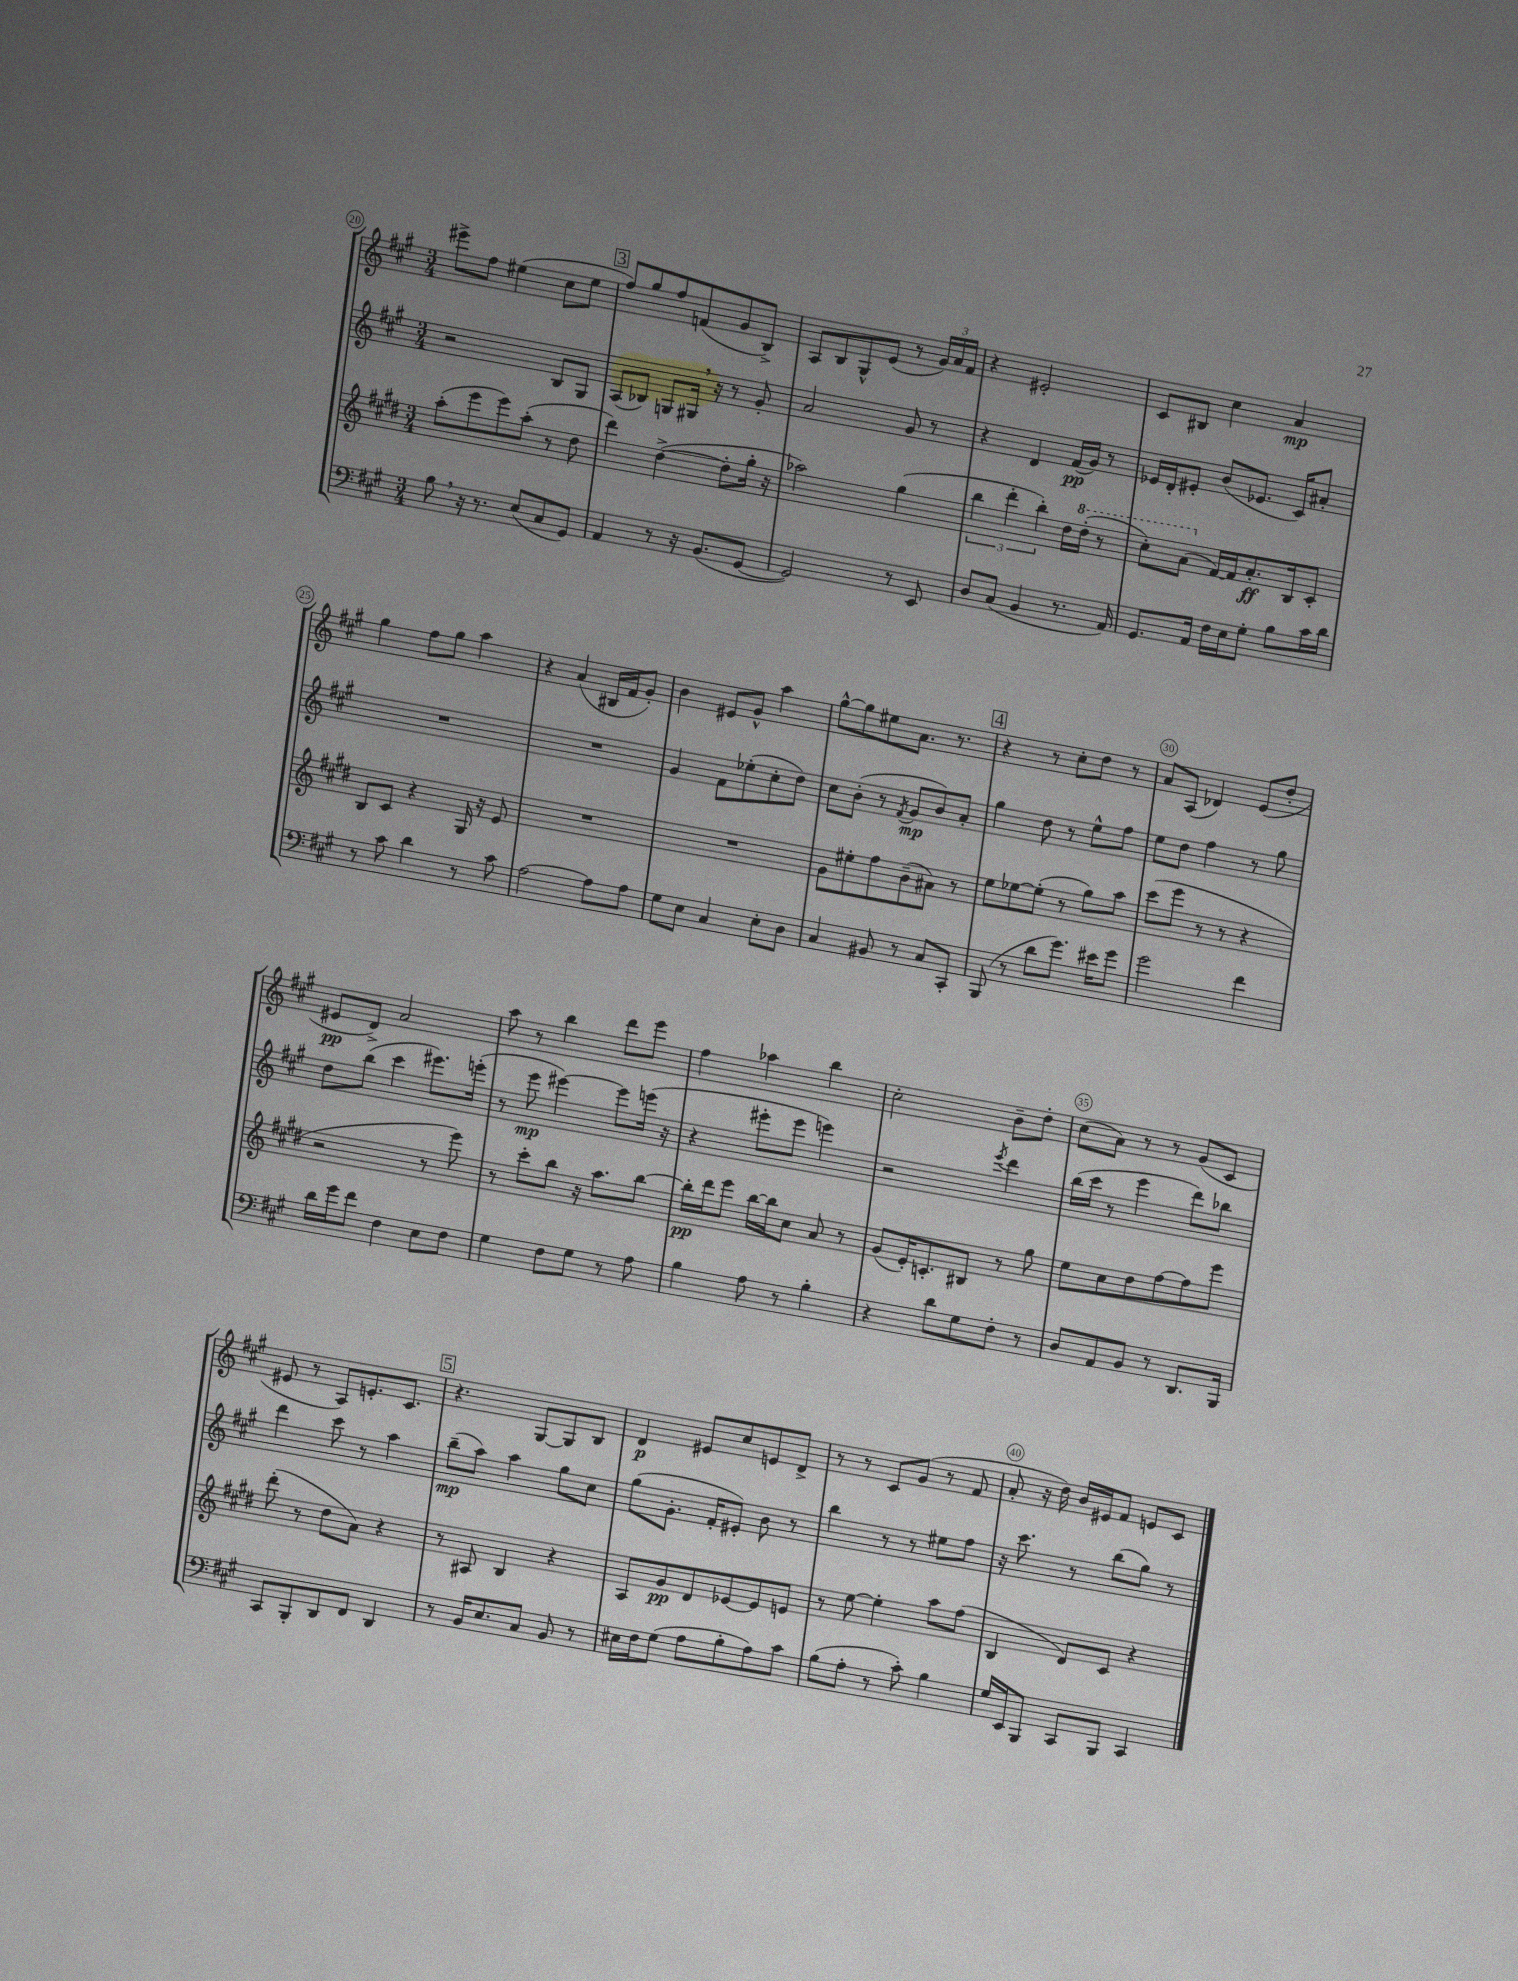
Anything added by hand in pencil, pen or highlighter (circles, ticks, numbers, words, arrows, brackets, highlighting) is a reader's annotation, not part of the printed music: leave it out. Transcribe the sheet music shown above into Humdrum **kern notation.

**kern	**kern	**dynam	**kern	**dynam	**kern	**dynam
*part4	*part3	*part3	*part2	*part2	*part1	*part1
*staff4	*staff3	*staff3	*staff2	*staff2	*staff1	*staff1
*clefF4	*clefG2	*	*clefG2	*	*clefG2	*
*k[f#c#g#]	*k[f#c#g#d#]	*	*k[f#c#g#]	*	*k[f#c#g#]	*
*M3/4	*M3/4	*	*M3/4	*	*M3/4	*
=20	=20	=20	=20	=20	=20	=20
8B,\	(8aa'\L	.	2r	.	8eee#X^\L	.
16r	8eee\	.	.	.	8ff#\J	.
8.r	.	.	.	.	.	.
.	8eee\)	.	.	.	(4ee#X\	.
(8E/L	(8aa'\J	.	.	.	.	.
8C#/	8r	.	8B/L	.	8cc#\L	.
8GG#/J)	8dd#\	.	8G#/J	.	8ee#\J	.
!!LO:REH:place=s1:t=3
=21	=21	=21	=21	=21	=21	=21
4AA/	4ddd#\)	.	(8A/L	.	8ff#/L)	.
.	.	.	8B-X/J)	.	8gg#/	.
8r	([4dd#^\	.	8Gn/L	.	8ff#/	.
16r	.	.	16G#X,/Jk	.	(8fn/	.
(8.BB/L	.	.	16r	.	.	.
.	8dd#'\L]	.	8r	.	8g#/	.
[8GG#/J	16gg#'\Jk	.	8g#'/	.	8B^/J)	.
.	16r	.	.	.	.	.
=22	=22	=22	=22	=22	=22	=22
2GG#/])	2aa-X\)	.	2a/	.	8A/L	.
.	.	.	.	.	8B/	.
.	.	.	.	.	8G#^^/	.
.	.	.	.	.	(8e/J	.
8r	(4gg#\	.	8g#/	.	8r	.
8EE/	.	.	8r	.	24g#/LL)	.
.	.	.	.	.	24a/	.
.	.	.	.	.	24f#/JJ	.
=23	=23	=23	=23	=23	=23	=23
8D/L	6bb\	.	4r	.	4r	.
(8C#/J	.	.	.	.	.	.
.	6ddd#'\	.	.	.	.	.
4BB/	.	.	4d/	.	2e#X'/	.
.	6bb'\)	.	.	.	.	.
8.r	16dd#\LL	.	(16f#/LL	pp	.	.
*	*8va	*	*	*	*	*
.	(16ddd#'\JJ	.	16g#/JJ)	.	.	.
.	8r	.	8r	.	.	.
16AA/)	.	.	.	.	.	.
=24	=24	=24	=24	=24	=24	=24
8.GG#/L	8ccc#'\L)	.	16e-X/LL	.	8c#/L	.
.	.	.	16d'/J	.	.	.
.	(8aa\J	.	8e#X'/J	.	8B#X/J	.
16AA/Jk	.	.	.	.	.	.
*	*X8va	*	*	*	*	*
16F#\LL	[16f#/LL)	.	(8b/L	.	4cc#\	.
16E\J	16f#/J]	.	.	.	.	.
8G#'\J	8.a'/	ff	8.e-X/J	.	.	.
8B\L	.	.	.	.	4a/	mp
.	16B/k	.	16c#/KL)	.	.	.
16c#\L	8c#'/J	.	8a#X'/J	.	.	.
16d\JJ	.	.	.	.	.	.
!!LO:LB:g=z
=25	=25	=25	=25	=25	=25	=25
8r	8B/L	.	2.r	.	4gg#\	.
8c#\	8c#/J	.	.	.	.	.
4d\	4r	.	.	.	8ff#\L	.
.	.	.	.	.	8gg#\J	.
8r	16G#/	.	.	.	4aa\	.
.	16r	.	.	.	.	.
8c#\	8e/	.	.	.	.	.
=26	=26	=26	=26	=26	=26	=26
[2A\	2.r	.	2.r	.	4r	.
.	.	.	.	.	(4a/	.
8A\L]	.	.	.	.	16B#X/LL	.
.	.	.	.	.	16f#/J	.
8A\J	.	.	.	.	8g#'/J)	.
=27	=27	=27	=27	=27	=27	=27
8G#\L	2.r	.	4g#/	.	4b\	.
8E\J	.	.	.	.	.	.
4C#/	.	.	8f#\L	.	8e#X/L	.
.	.	.	(8ee-X'\	.	8g#^^/J	.
8E'\L	.	.	8cc#'\	.	4aa\	.
8D\J	.	.	8dd\J)	.	.	.
=28	=28	=28	=28	=28	=28	=28
4C#/	8g#\L	.	8cc#\L	.	[8gg#^^\L	.
.	8ee#X'\	.	(8b'\J	.	8gg#\]	.
8BB#X/	8ff#\	.	8r	.	8ee#X\	.
.	.	.	8qf#/	.	.	.
8r	(8b~\	.	8g#/L	mp	8.a\J	.
8C#/L	8a#X\J)	.	8b/)	.	.	.
.	.	.	.	.	8.r	.
8CC#'/J	8r	.	8a'/J	.	.	.
!!LO:REH:place=s1:t=4
=29	=29	=29	=29	=29	=29	=29
(8BBB/	8ee\L	.	4gg#\	.	4r	.
8r	[8ee-X\	.	.	.	.	.
8d\L	(8ee-'\J]	.	8dd\	.	8r	.
8.g#\J)	8r	.	8r	.	8cc#'\L	.
.	8gg#\L)	.	8ee^^\L	.	8dd\J	.
16e#X\KL	.	.	.	.	.	.
8g#\J	8aa\J	.	8ff#\J	.	8r	.
=30	=30	=30	=30	=30	=30	=30
2g#\	(8ccc#\L	.	8ee\L	.	8a/L	.
.	8eee\J	.	8dd\J	.	(8A/J	.
.	8r	.	4ff#\	.	4d-X/)	.
.	8r	.	.	.	.	.
4f#\	4r	.	8r	.	(8e/L	.
.	.	.	8gg#\	.	8dd'/J	.
!!LO:LB:g=z
=31	=31	=31	=31	=31	=31	=31
16d\LL	2r	.	8dd\L	.	8e#X/L	pp
16g#\J	.	.	.	.	.	.
8f#\J	.	.	(8bb\J	.	8d^/J)	.
4F#\	.	.	4ccc#\	.	2a/	.
8E\L	8r	.	8.eee#X\L)	.	.	.
8F#\J	8eee\)	.	.	.	.	.
.	.	.	(16eeen'\Jk	.	.	.
=32	=32	=32	=32	=32	=32	=32
4G#\	8r	.	8r	.	8aa\	.
.	8ccc#'\L	.	8eee\	mp	8r	.
8F#\L	8bb\J	.	[4eee#X\)	.	4bb\	.
8G#\J	16r	.	.	.	.	.
.	8.aa\L	.	.	.	.	.
8r	.	.	8eee#\L]	.	8ddd\L	.
8A\	[8bb\J	.	(16eeen\Jk	.	8eee\J	.
.	.	.	16r	.	.	.
=33	=33	=33	=33	=33	=33	=33
4B\	16bb'\LL]	pp	4r	.	4ff#\	.
.	16ddd#\J	.	.	.	.	.
.	8eee\J	.	.	.	.	.
8A\	[16bb\LL	.	8eee#X'\L	.	4aa-X\	.
.	16bb\J]	.	.	.	.	.
8r	8cc#\J	.	8eee#\J	.	.	.
4B'\	8a/	.	4eeen\)	.	4bb\	.
.	8r	.	.	.	.	.
=34	=34	=34	=34	=34	=34	=34
4r	(8g#/L	.	2r	.	2cc#'\	.
.	16e'/K)	.	.	.	.	.
.	8.cn'/	.	.	.	.	.
8d\L	.	.	.	.	.	.
8G#\	8B#X/J	.	.	.	.	.
.	.	.	8qeee/	.	.	.
8F#'\J	8r	.	4ddd\	.	8b~\L	.
8r	8gg#\	.	.	.	8dd'\J	.
=35	=35	=35	=35	=35	=35	=35
8D/L	8ee\L	.	(16bb\LL	.	(8cc#\L	.
.	.	.	16ccc#\JJ	.	.	.
8AA/	8cc#\	.	8r	.	8a\J)	.
8BB/J	8dd#\	.	4eee\	.	8r	.
8r	[8ff#\	.	.	.	8r	.
8.DD/L	8ff#\]	.	8ddd\L)	.	(8g#/L	.
.	8eee\J	.	8bb-X\J	.	8c#/J	.
16BBB/Jk	.	.	.	.	.	.
!!LO:LB:g=z
=36	=36	=36	=36	=36	=36	=36
8CC#/L	(8ddd#'\	.	4ddd\	.	8e#X/	.
8BBB'/	8r	.	.	.	8r	.
8DD/	8dd#\L	.	8ccc#\	.	8A/L)	.
8FF#/J	8a\J)	.	8r	.	8.en'/	.
4DD/	4r	.	4aa\	.	.	.
.	.	.	.	.	8.c#/J	.
!!LO:REH:place=s1:t=5
=37	=37	=37	=37	=37	=37	=37
8r	8r	.	(8bb~\L	mp	4.r	.
16BB/KL	8A#X/	.	8aa\J)	.	.	.
8.E/	.	.	.	.	.	.
.	4B/	.	4aa\	.	.	.
8C#/J	.	.	.	.	[8G#/L	.
8BB/	4r	.	8gg#\L	.	8G#/]	.
8r	.	.	8cc#\J	.	8B/J	.
=38	=38	=38	=38	=38	=38	=38
16E#X\LL	8A/L	.	(8gg#\L	.	4d/	p
16F#\J	.	.	.	.	.	.
(8G#\J	8g#/	pp	8.g#'\J	.	.	.
8A\L	8d#/	.	.	.	8e#X/L	.
.	.	.	16f#'/KL	.	.	.
8B'\	[8e-X/	.	8e#X'/J)	.	8cc#/	.
8A\)	8e-/]	.	8b\	.	8en/	.
8c#\J	8en/J	.	8r	.	8d^/J	.
=39	=39	=39	=39	=39	=39	=39
(8B\L	8r	.	4bb\	.	8r	.
8A'\J	[8ee\	.	.	.	8r	.
8r	4ee'\]	.	8r	.	8c#/L	.
8c#'\)	.	.	8r	.	(8g#/J	.
4B\	8aa\L	.	8ee#X\L	.	8r	.
.	(8ff#\J	.	8ff#\J	.	8f#/	.
=40	=40	=40	=40	=40	=40	=40
16G#/LL	4B/	.	16r	.	8a'/	.
16EE/J	.	.	8.ccc#\	.	.	.
8BBB/J	.	.	.	.	16r	.
.	.	.	.	.	16dd\)	.
8CC#/L	8d#/L)	.	8r	.	16b/LL	.
.	.	.	.	.	16e#X/J	.
8BBB/J	8c#/J	.	(8bb\L	.	8f#/J	.
4CC#/	4r	.	8gg#\J)	.	8en/L	.
.	.	.	8r	.	8c#/J	.
==	==	==	==	==	==	==
*-	*-	*-	*-	*-	*-	*-
